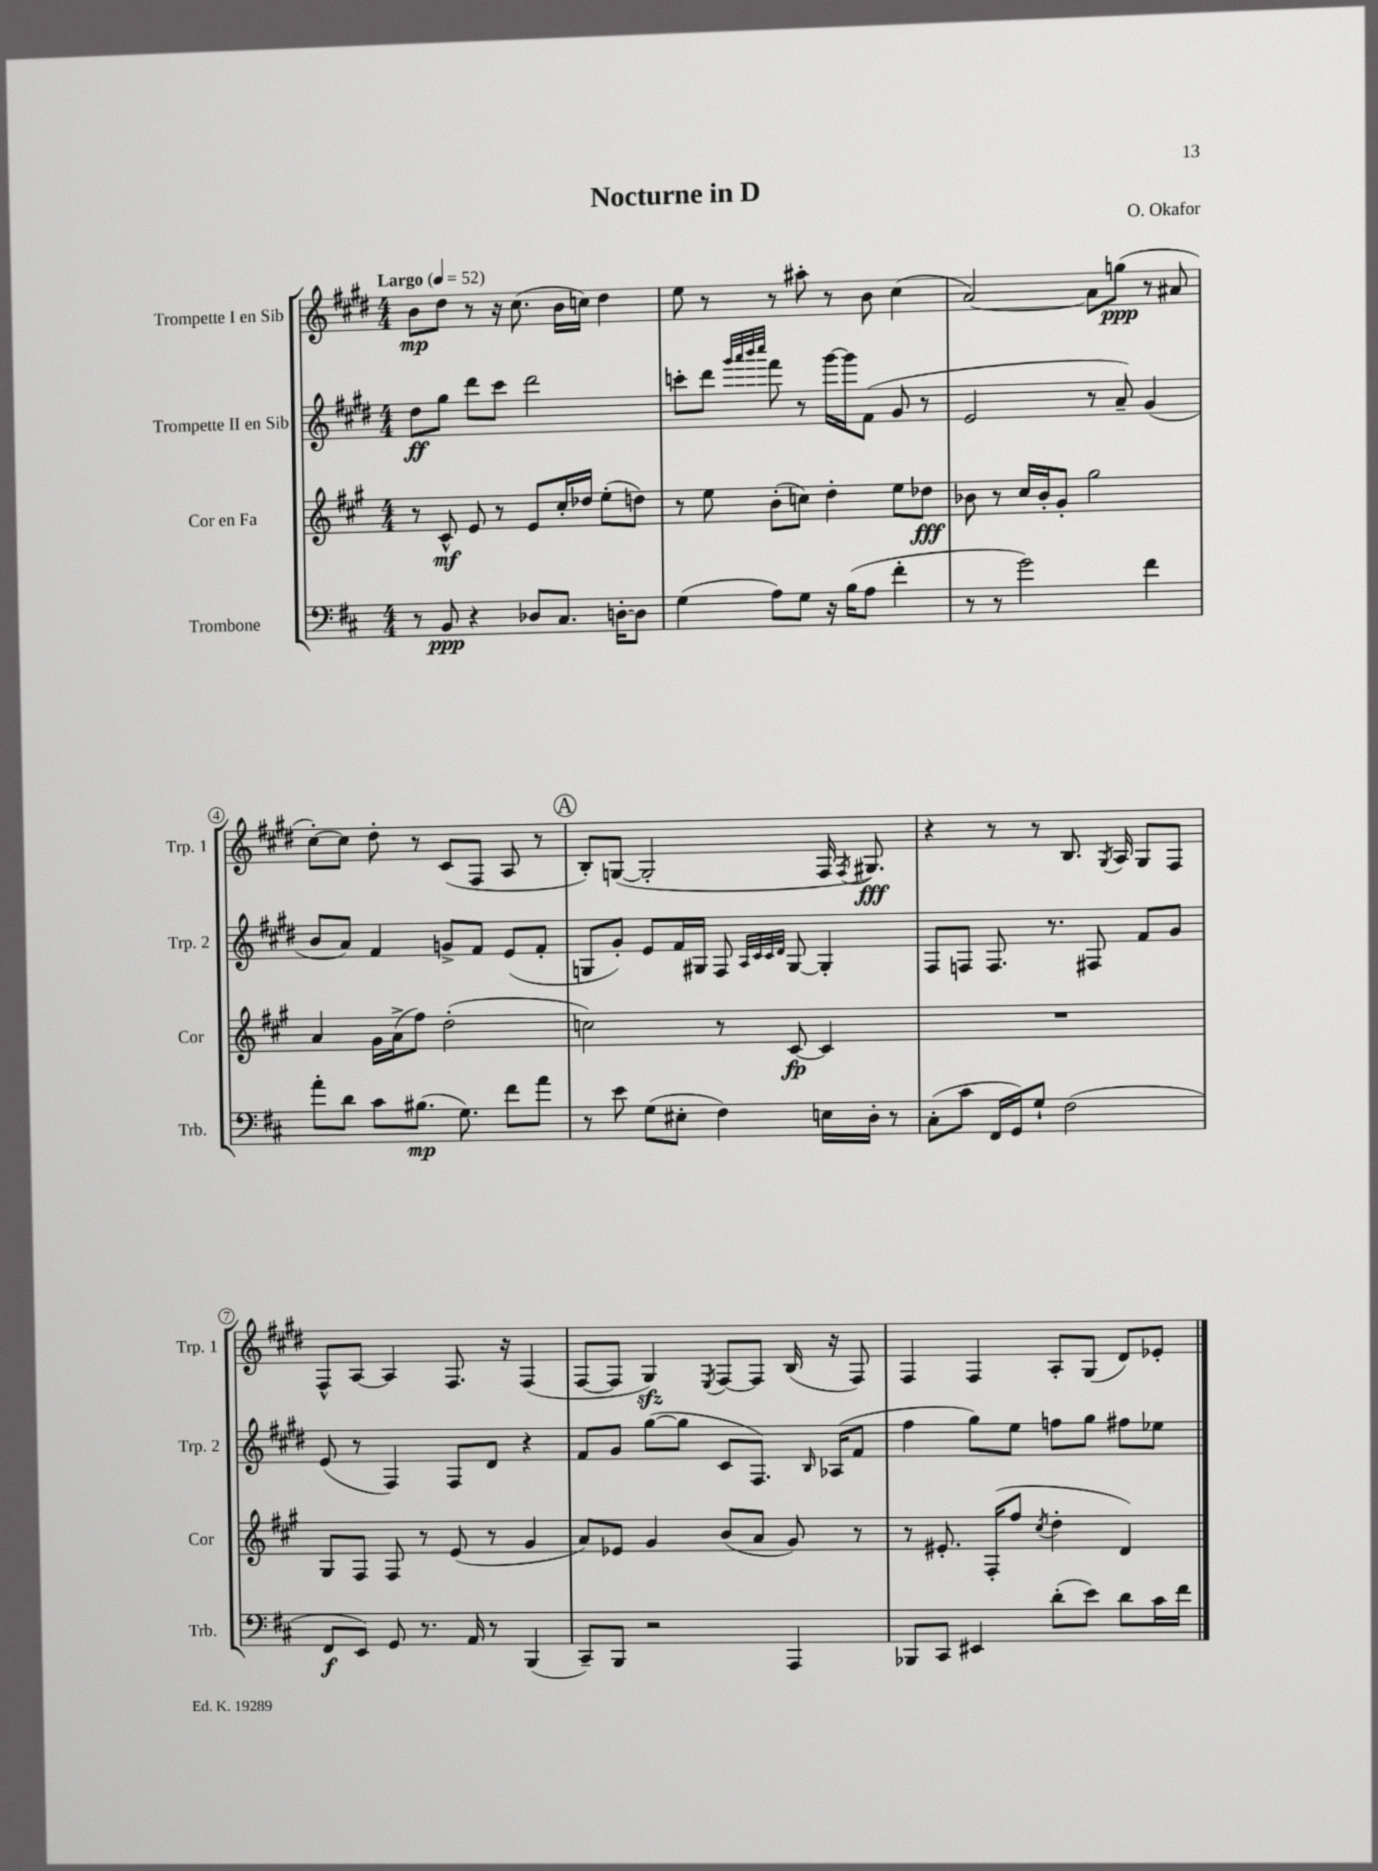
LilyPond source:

\header { title = "Nocturne in D" composer = "O. Okafor" }
<<
\new StaffGroup <<
\new Staff = "s0" \with { instrumentName = "Trompette I en Sib" shortInstrumentName = "Trp. 1" } {
    \clef treble \key e \major \numericTimeSignature \time 4/4 \tempo "Largo" 4 = 52
    \autoBeamOff b'8[\mp dis''8] r8 r16 cis''8.( b'16[ c''16]) dis''4 |
    e''8 r8 r8 ais''8-. r8 b'8 cis''4( |
    a'2~) a'8[ g''8]\ppp( r8 ais'8 |
    cis''8[~-.) cis''8] dis''8-. r8 cis'8[( fis8] a8 r8 |
    \mark \markup { \circle "A" } b8[-.) g8]~( g2-. fis16 \acciaccatura { fis8 } gis8.\fff) |
    r4 r8 r8 b8. \acciaccatura { gis8 } a16 gis8[ fis8] |
    fis8[-^ a8]~ a4 fis8. r16 fis4( |
    fis8[~ fis8] gis4\sfz) \acciaccatura { e8 } fis8[~ fis8] b16( r16 fis8) |
    fis4 fis4 a8[-. gis8]( dis'8[) ees'8]-. \bar "|." |
}
\new Staff = "s1" \with { instrumentName = "Trompette II en Sib" shortInstrumentName = "Trp. 2" } {
    \clef treble \key e \major \numericTimeSignature \time 4/4
    \autoBeamOff dis''8[\ff gis''8] dis'''8[ cis'''8] dis'''2 |
    c'''8[-. dis'''8] \grace { gis'''32[ a'''32 b'''32 cis''''32] } fis'''8 r8 gis'''16[~ gis'''16 fis'8]( gis'8 r8 |
    e'2 r8 a'8--) gis'4( |
    b'8[ a'8]) fis'4 g'8[-> fis'8] e'8[( fis'8]-. |
    \mark \markup { \circle "A" } g8[ gis'8]-.) e'8[ fis'16 gis16] fis8 \grace { a32[ cis'32 cis'32 dis'32] } gis8~ gis4-. |
    fis8[ f8] f8. r8. fis8 fis'8[ gis'8] |
    e'8( r8 fis4) fis8[ dis'8] r4 |
    fis'8[ gis'8] gis''8[~( gis''8] cis'8[ fis8.]) \grace { b16 } aes16[( fis'8] |
    fis''4 gis''8[) e''8] f''8[ gis''8] fis''8[ ees''8] \bar "|." |
}
\new Staff = "s2" \with { instrumentName = "Cor en Fa" shortInstrumentName = "Cor" } {
    \clef treble \key a \major \numericTimeSignature \time 4/4
    \autoBeamOff r8 cis'8-^\mf e'8 r8 e'8[ cis''16-. des''16] e''8[-.( d''8]) |
    r8 e''8 b'8[-.( c''8]) d''4-. e''8[ des''8]\fff |
    bes'8 r8 cis''16[ bes'16-. gis'8]-. gis''2 |
    a'4 gis'16[ a'16->( fis''8]) d''2-.( |
    \mark \markup { \circle "A" } c''2) r8 cis'8~\fp cis'4 |
    R1 |
    gis8[ fis8] fis8 r8 e'8( r8 gis'4 |
    a'8[) ees'8] gis'4 b'8[( a'8] gis'8) r8 |
    r8 eis'8.-. fis16[-.( fis''8] \acciaccatura { cis''8 } d''4-. d'4) \bar "|." |
}
\new Staff = "s3" \with { instrumentName = "Trombone" shortInstrumentName = "Trb." } {
    \clef bass \key d \major \numericTimeSignature \time 4/4
    \autoBeamOff r8 b,8\ppp r4 des8[ cis8.] d16[~-. d8] |
    g4( a8[) g8] r16 b16[( a8] fis'4-. |
    r8 r8 g'2) fis'4 |
    a'8[-. d'8] cis'8[ bis8.]\mp( g8.) fis'8[ a'8] |
    \mark \markup { \circle "A" } r8 e'8 g8[( eis8]-. fis4) e16[ d16]-. r8 |
    cis8[-.( cis'8] fis,16[ g,16) g8]-! fis2( |
    fis,8[\f e,8]) g,8 r8. a,16 r8 b,,4( |
    cis,8[--) b,,8] r2 a,,4 |
    bes,,8[ cis,8] eis,4 d'8[-.( e'8]) d'8[ cis'16 fis'16] \bar "|." |
}
>>
>>
\layout { \context { \Score \override BarNumber.stencil = #(make-stencil-circler 0.1 0.3 ly:text-interface::print) } }
